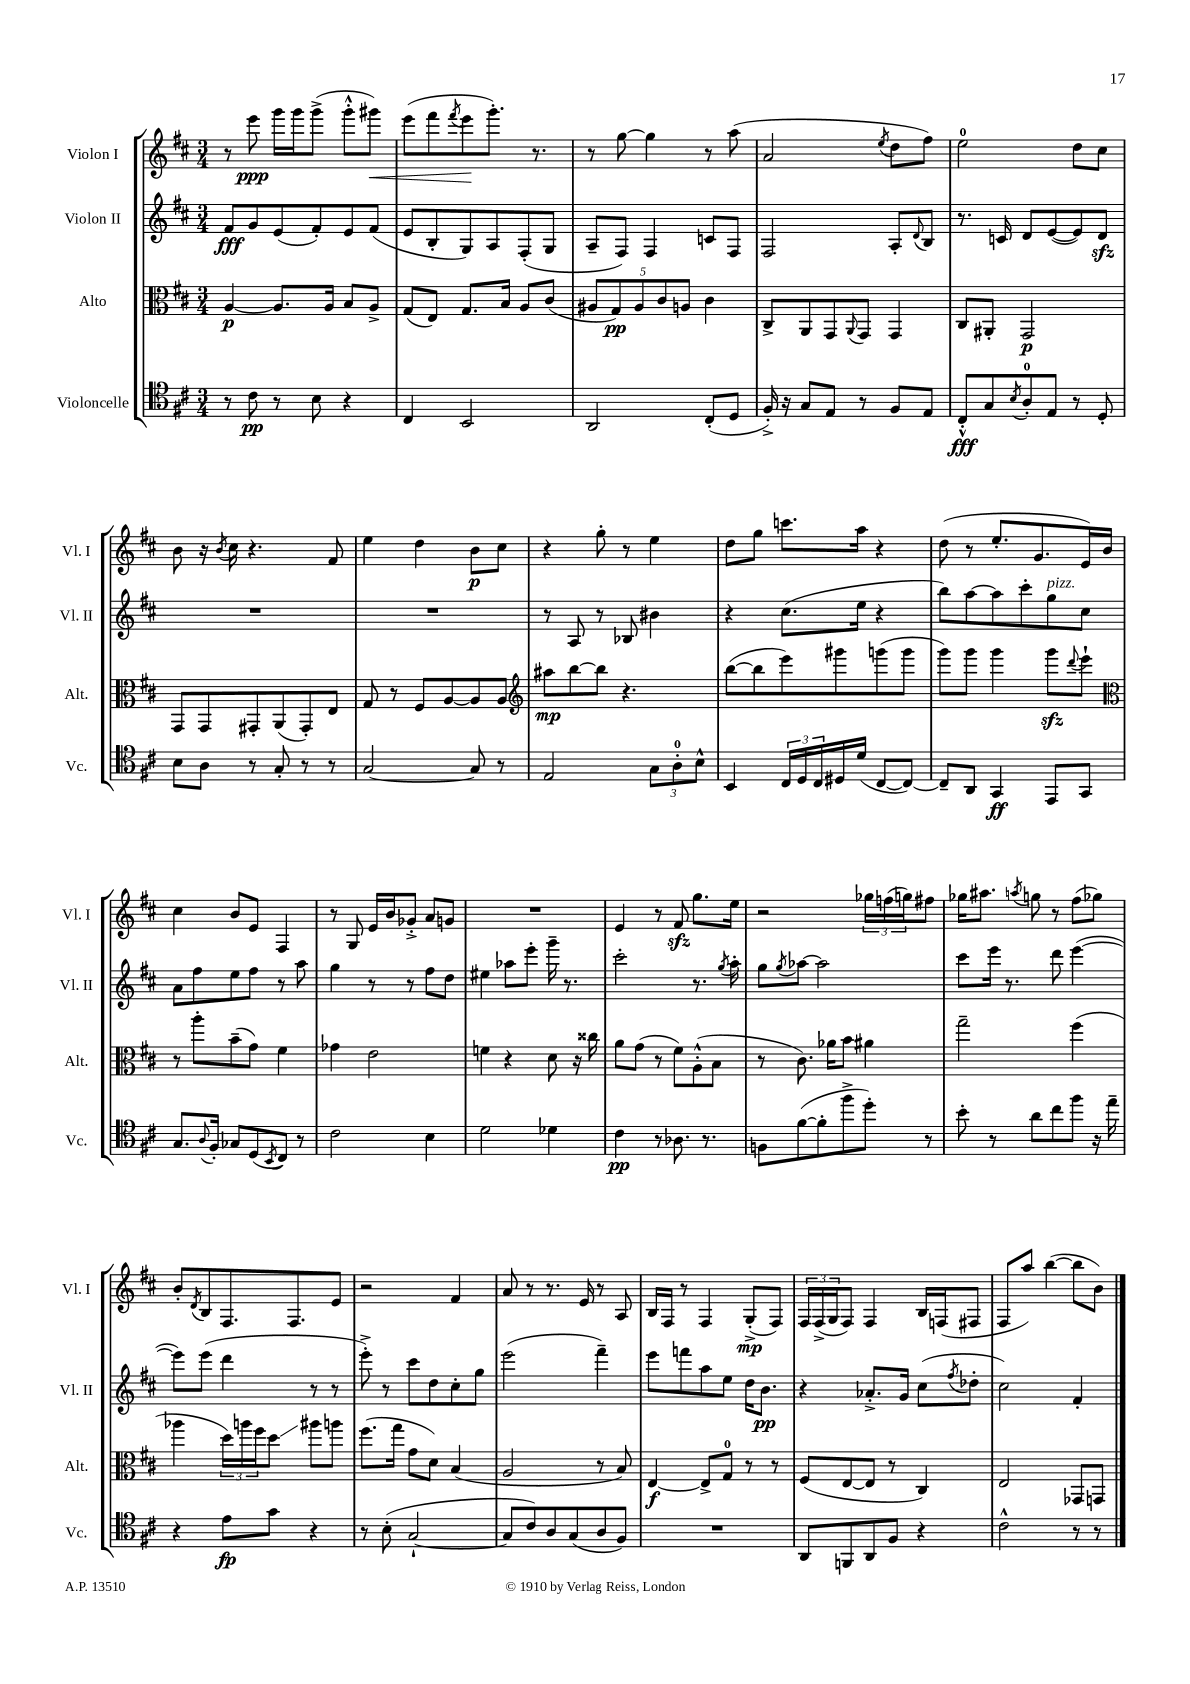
<<
\new StaffGroup <<
\new Staff = "s0" \with { instrumentName = "Violon I" shortInstrumentName = "Vl. I" } {
    \clef treble \key d \major \numericTimeSignature \time 3/4
    r8 e'''8\ppp g'''16 g'''16 g'''8->( g'''8-.-^ gis'''8\<) |
    e'''8( fis'''8 \acciaccatura { fis'''8 } e'''8\! g'''8.-.) r8. |
    r8 g''8~ g''4 r8 a''8( |
    a'2 \acciaccatura { e''8 } d''8 fis''8) |
    e''2-0 d''8 cis''8 |
    b'8 r16 \acciaccatura { b'8 } cis''16 r4. fis'8 |
    e''4 d''4 b'8\p cis''8 |
    r4 g''8-. r8 e''4 |
    d''8 g''8 c'''8. a''16 r4 |
    d''8( r8 e''8.-. g'8. e'16) b'16 |
    cis''4 b'8 e'8 fis4 |
    r8 g8 e'16 b'16 ges'8-.-> a'8 g'8 |
    R2. |
    e'4 r8 fis'8\sfz g''8. e''16 |
    r2 \tuplet 3/2 { ges''16 f''16( g''16) } fis''8 |
    ges''16 ais''8. \acciaccatura { a''8 } g''8 r8 fis''8( ges''8) |
    b'8-. \acciaccatura { d'8 } b8 fis8. fis8. e'8 |
    r2 fis'4 |
    a'8 r8 r8. e'16 r8 a8 |
    b16 fis16 r8 fis4 g8-.->\mp( fis8) |
    \tuplet 3/2 { fis16 fis16->( g16 } fis8) fis4 b16 f16( fis8 |
    fis8 a''8) b''4~( b''8 b'8) \bar "|." |
}
\new Staff = "s1" \with { instrumentName = "Violon II" shortInstrumentName = "Vl. II" } {
    \clef treble \key d \major \numericTimeSignature \time 3/4
    fis'8\fff g'8 e'8( fis'8-.) e'8 fis'8( |
    e'8 b8-. g8) a8 fis8-.( g8 |
    a8-- fis8) fis4 c'8 fis8 |
    fis2 a8-. \appoggiatura { d'8 } b8 |
    r8. c'16 d'8 e'8~( e'8) d'8\sfz |
    R2. |
    R2. |
    r8 a8 r8 bes8 bis'4 |
    r4 cis''8.( e''16 r4 |
    b''8) a''8~ a''8 cis'''8-. g''8^\markup { \italic "pizz." } cis''8 |
    a'8 fis''8 e''8 fis''8 r8 a''8 |
    g''4 r8 r8 fis''8 d''8 |
    eis''4 aes''8 e'''8-. g'''16-- r8. |
    cis'''2-. r8. \acciaccatura { g''8 } a''16-. |
    g''8 \acciaccatura { g''8 } aes''8~ aes''2 |
    cis'''8 e'''16 r8. d'''8 e'''4~( |
    e'''8) e'''8( d'''4 r8 r8 |
    e'''8-.->) r8 cis'''8 d''8 cis''8-. g''8 |
    e'''2( fis'''4--) |
    e'''8 f'''8 a''8 e''8 d''16 b'8.\pp |
    r4 aes'8.-.-> g'16 cis''8( \acciaccatura { fis''8 } des''8-. |
    cis''2) fis'4-. \bar "|." |
}
\new Staff = "s2" \with { instrumentName = "Alto" shortInstrumentName = "Alt." } {
    \clef alto \key d \major \numericTimeSignature \time 3/4
    a4~\p a8. a16 b8 a8-> |
    g8( e8) g8. b16 a8 cis'8( |
    \tuplet 5/4 { ais8 g8\pp) ais8 cis'8 a8 } cis'4 |
    cis8-> a,8 g,8 \appoggiatura { a,8 } g,8 g,4 |
    cis8 ais,8-. g,2\p |
    g,8 g,8 gis,8-. a,8( gis,8-.) e8 |
    g8 r8 fis8 a8~ a8 a8 |
    \clef treble ais''8\mp b''8~ b''8 r4. |
    b''8~( b''8 e'''8) gis'''8 g'''8( g'''8 |
    g'''8) g'''8 g'''4 g'''8\sfz \appoggiatura { d'''8 } e'''8-! |
    \clef alto r8 a''8-. b'8--( g'8) fis'4 |
    ges'4 e'2 |
    f'4 r4 d'8 r16 cisis''16 |
    a'8 g'8( r8 fis'8) a8-.-^( b8 |
    r8 cis'8.) aes'16 b'8 ais'4 |
    g''2-- fis''4( |
    aes''4 \tuplet 3/2 { d''16) a''16 fis''16 } d''8\glissando ais''8 a''8 |
    fis''8.( g''16 g'8 d'8) b4( |
    a2 r8 b8) |
    e4~\f e8-> g8-0 r8 r8 |
    fis8( e8~ e8 r8 cis4) |
    e2 ges,8 g,8 \bar "|." |
}
\new Staff = "s3" \with { instrumentName = "Violoncelle" shortInstrumentName = "Vc." } {
    \clef tenor \key d \major \numericTimeSignature \time 3/4
    r8 cis'8\pp r8 b8 r4 |
    cis4 b,2 |
    a,2 cis8-.( d8 |
    fis16-.->) r16 g8 e8 r8 fis8 e8 |
    cis8-.-^\fff g8 \acciaccatura { b8 } a8-0-. e8 r8 d8-. |
    b8 a8 r8 g8-. r8 r8 |
    g2~ g8 r8 |
    e2 \tuplet 3/2 { g8 a8-0-. b8-^ } |
    b,4 \tuplet 3/2 { cis16 d16 cis16 } dis16 d'16( cis8~ cis8~) |
    cis8-- a,8 g,4\ff e,8 g,8 |
    g8. \appoggiatura { a8 } fis16-. ges8 d8( \acciaccatura { b,8 } cis8) r8 |
    cis'2 b4 |
    d'2 des'4 |
    cis'4\pp r8 aes8. r8. |
    f8 fis'8~( fis'8-. fis''8-> d''8-.) r8 |
    b'8-. r8 a'8 cis''8 fis''8 r16 e''16-- |
    r4 e'8\fp g'8 r4 |
    r8 b8-.( g2~-! |
    g8 cis'8) a8 g8( a8 fis8) |
    R2. |
    a,8 f,8 a,8 fis8 r4 |
    cis'2-^ r8 r8 \bar "|." |
}
>>
>>
\layout { \context { \Score \remove "Bar_number_engraver" } }
